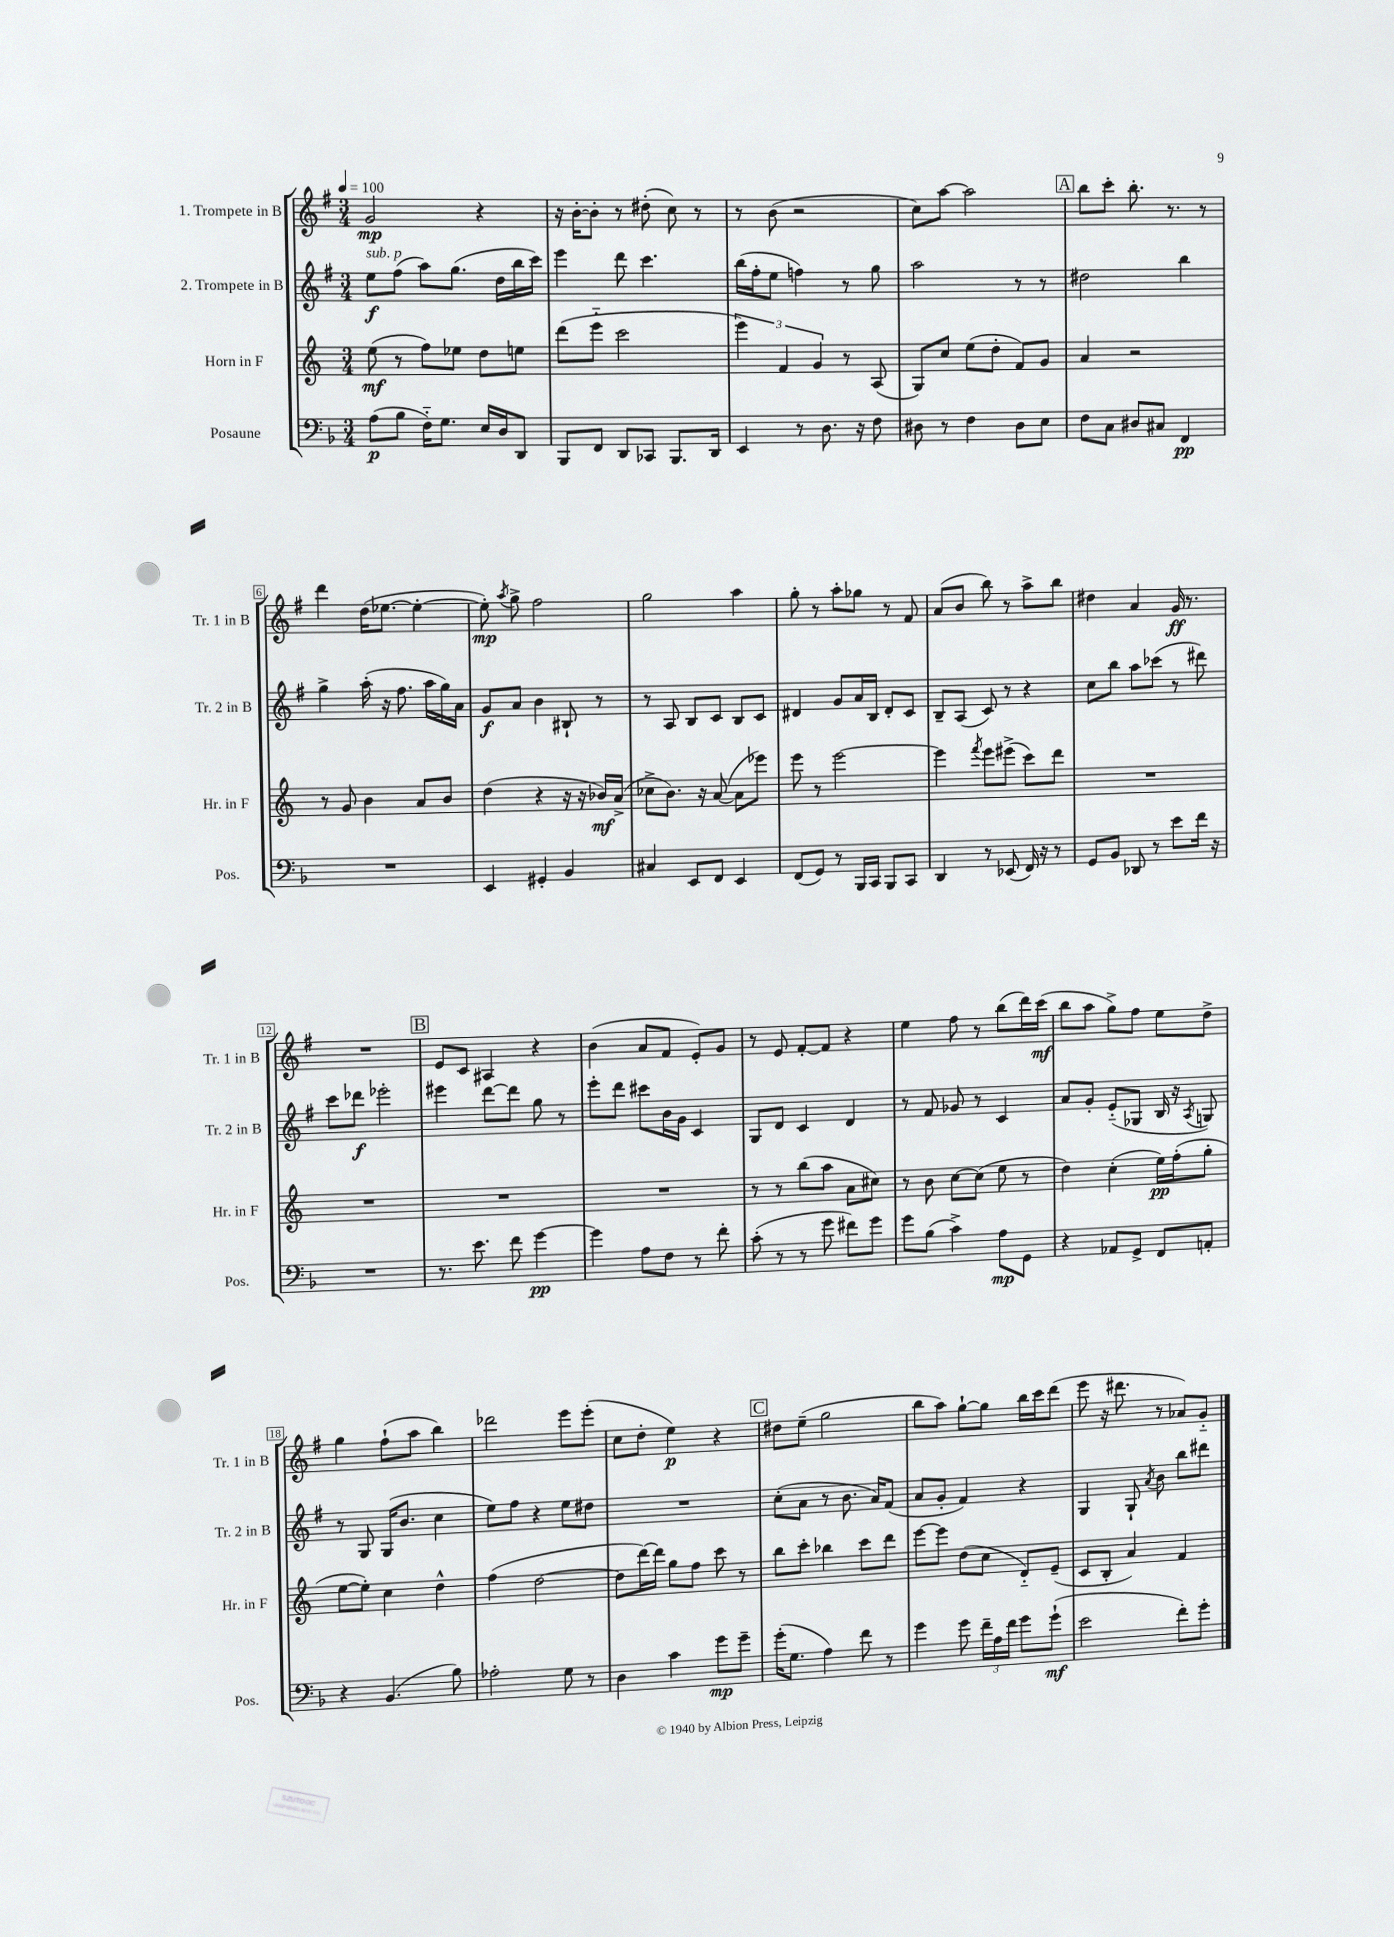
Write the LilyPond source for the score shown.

<<
\new StaffGroup <<
\new Staff = "s0" \with { instrumentName = "1. Trompete in B" shortInstrumentName = "Tr. 1 in B" } {
    \clef treble \key g \major \numericTimeSignature \time 3/4 \tempo 4 = 100
    \autoBeamOff g'2\mp r4 |
    r16 b'16[~-. b'8]-. r8 dis''8-.( c''8) r8 |
    r8 b'8( r2 |
    c''8[) a''8]~ a''2 |
    \mark \markup { \box "A" } b''8[ c'''8]-. b''8.-. r8. r8 |
    d'''4 d''16[( ees''8.]~ ees''4~-. |
    ees''8-.\mp) \acciaccatura { a''8 } g''8-> fis''2 |
    g''2 a''4 |
    g''8-. r8 a''8[-. ges''8] r8 fis'8 |
    a'8[( b'8] b''8) r8 a''8[-> b''8] |
    dis''4 a'4 g'16\ff r8. |
    R2. |
    \mark \markup { \box "B" } e'8[ c'8] ais4 r4 |
    b'4( a'8[ fis'8] e'8[-.) g'8] |
    r8 e'8 fis'8[~-. fis'8] r4 |
    e''4 fis''8 r8 b''8[( d'''16) c'''16]\mf( |
    b''8[ a''8] g''8[->) fis''8] e''8[ d''8]-> |
    g''4 fis''8[-!( a''8] b''4) |
    des'''2 e'''8[ e'''8]-.( |
    c''8[ d''8]-. e''4\p) r4 |
    \mark \markup { \box "C" } dis''8[ e''8]--( g''2 |
    b''8[ a''8]) g''8[~-! g''8] b''16[ c'''16 d'''8]( |
    e'''8 r16 dis'''8. r8 aes'8[) g'8]-_ \bar "|." |
}
\new Staff = "s1" \with { instrumentName = "2. Trompete in B" shortInstrumentName = "Tr. 2 in B" } {
    \clef treble \key g \major \numericTimeSignature \time 3/4
    \autoBeamOff e''8[\f^\markup { \italic "sub. p" } fis''8]( a''8[) g''8.]( d''16[ b''16 c'''16]) |
    e'''4 d'''8 c'''4. |
    b''16[( fis''16-. e''8] f''4) r8 g''8 |
    a''2 r8 r8 |
    \mark \markup { \box "A" } dis''2 b''4 |
    g''4-> a''16-.( r16 fis''8. a''16[ g''16) a'16] |
    g'8[\f a'8] b'4 bis8-! r8 |
    r8 a8 b8[ c'8] b8[ c'8] |
    dis'4 g'8[ a'16 b16] dis'8[-. c'8] |
    b8[-- a8]( c'8) r8 r4 |
    c''8[ b''8] a''8[ ces'''8]( r8 dis'''8) |
    c'''8[ des'''8]\f ees'''2-. |
    \mark \markup { \box "B" } eis'''4 d'''8[~ d'''8] g''8 r8 |
    e'''8[-. d'''8] cis'''8[ b'16 g'16] c'4 |
    g8[ d'8] c'4 d'4 |
    r8 fis'8 ges'8 r8 c'4 |
    a'8[ g'8]-. e'8[-_( ges8] b16 r16 \acciaccatura { a8 } g8) |
    r8 g8 g16[( b'8.] c''4 |
    e''8[) fis''8] r4 e''8[ dis''8] |
    R2. |
    \mark \markup { \box "C" } c''8[-.( a'8] r8 b'8. a'16[) fis'8]( |
    a'8[ g'8]-. fis'4) r4 |
    g4 g8-! \acciaccatura { a'8 } b'8 b''8[ dis'''8] \bar "|." |
}
\new Staff = "s2" \with { instrumentName = "Horn in F" shortInstrumentName = "Hr. in F" } {
    \clef treble \key c \major \numericTimeSignature \time 3/4
    \autoBeamOff e''8\mf( r8 f''8[) ees''8] d''8[ e''8] |
    d'''8[( e'''8]-_ c'''2 |
    \tuplet 3/2 { e'''4) f'4 g'4 } r8 a8( |
    g8[) c''8] e''8[( d''8]-. f'8[) g'8] |
    \mark \markup { \box "A" } a'4 r2 |
    r8 g'8 b'4 a'8[ b'8] |
    d''4( r4 r16 r16 bes'16[\mf) a'16]->( |
    ces''8[-> b'8.]) r16 a'8~( a'8[ ees'''8]) |
    e'''8 r8 e'''2~ |
    e'''4 \acciaccatura { f'''8 } e'''8[ eis'''8]->( c'''8[) d'''8] |
    R2. |
    R2. |
    \mark \markup { \box "B" } R2. |
    R2. |
    r8 r8 b''8[( a''8] a'8[ cis''8]) |
    r8 b'8 c''8[~ c''8]( e''8 r8 |
    d''4) c''4-.( e''16[\pp) f''16-.( g''8]-. |
    e''8[~ e''8]-.) c''4 d''4-^ |
    f''4( d''2~ |
    d''8[ d'''16~) d'''16] g''8[ f''8] c'''8 r8 |
    \mark \markup { \box "C" } b''8[ c'''8]-. bes''4 c'''8[ d'''8] |
    e'''8[~ e'''8] d''8[( c''8] d'8[-_) e'8]--( |
    c'8[ b8]-. a'4) f'4 \bar "|." |
}
\new Staff = "s3" \with { instrumentName = "Posaune" shortInstrumentName = "Pos." } {
    \clef bass \key f \major \numericTimeSignature \time 3/4
    \autoBeamOff a8[\p( bes8] f16[-_) g8.] e16[ d16 d,8] |
    bes,,8[ f,8] d,8[ ces,8] bes,,8.[ d,16] |
    e,4 r8 d8. r16 f8 |
    dis8 r8 f4 dis8[ e8] |
    \mark \markup { \box "A" } f8[ c8] dis8[ cis8] f,4\pp |
    R2. |
    e,4 gis,4-. bes,4 |
    cis4 e,8[ f,8] e,4 |
    f,8[( g,8]) r8 bes,,16[ c,16] bes,,8[ c,8] |
    d,4 r8 ees,8( f,16) r16 r8 |
    g,8[ bes,8] des,8 r8 e'8[ f'16] r16 |
    R2. |
    \mark \markup { \box "B" } r8. e'8. f'8 g'4~\pp |
    g'4 a8[ f8] r8 f'8-. |
    c'8-.( r8 r8 g'8 fis'8[) g'8] |
    g'8[ bes8]( c'4->) a8[\mp g,8] |
    r4 aes,8[ g,8]-> f,8[ a,8]-. |
    r4 bes,4.( bes8) |
    aes2-. g8 r8 |
    d4 c'4 g'8[\mp g'8]-- |
    \mark \markup { \box "C" } g'16[-.( g8.] a4) f'8 r8 |
    g'4 g'8 \tuplet 3/2 { f'16[-- a16 f'16] } g'8[ g'8]-!\mf( |
    e'2 f'8[-.) g'8]-. \bar "|." |
}
>>
>>
\layout { \context { \Score \override BarNumber.stencil = #(make-stencil-boxer 0.1 0.3 ly:text-interface::print) } }
